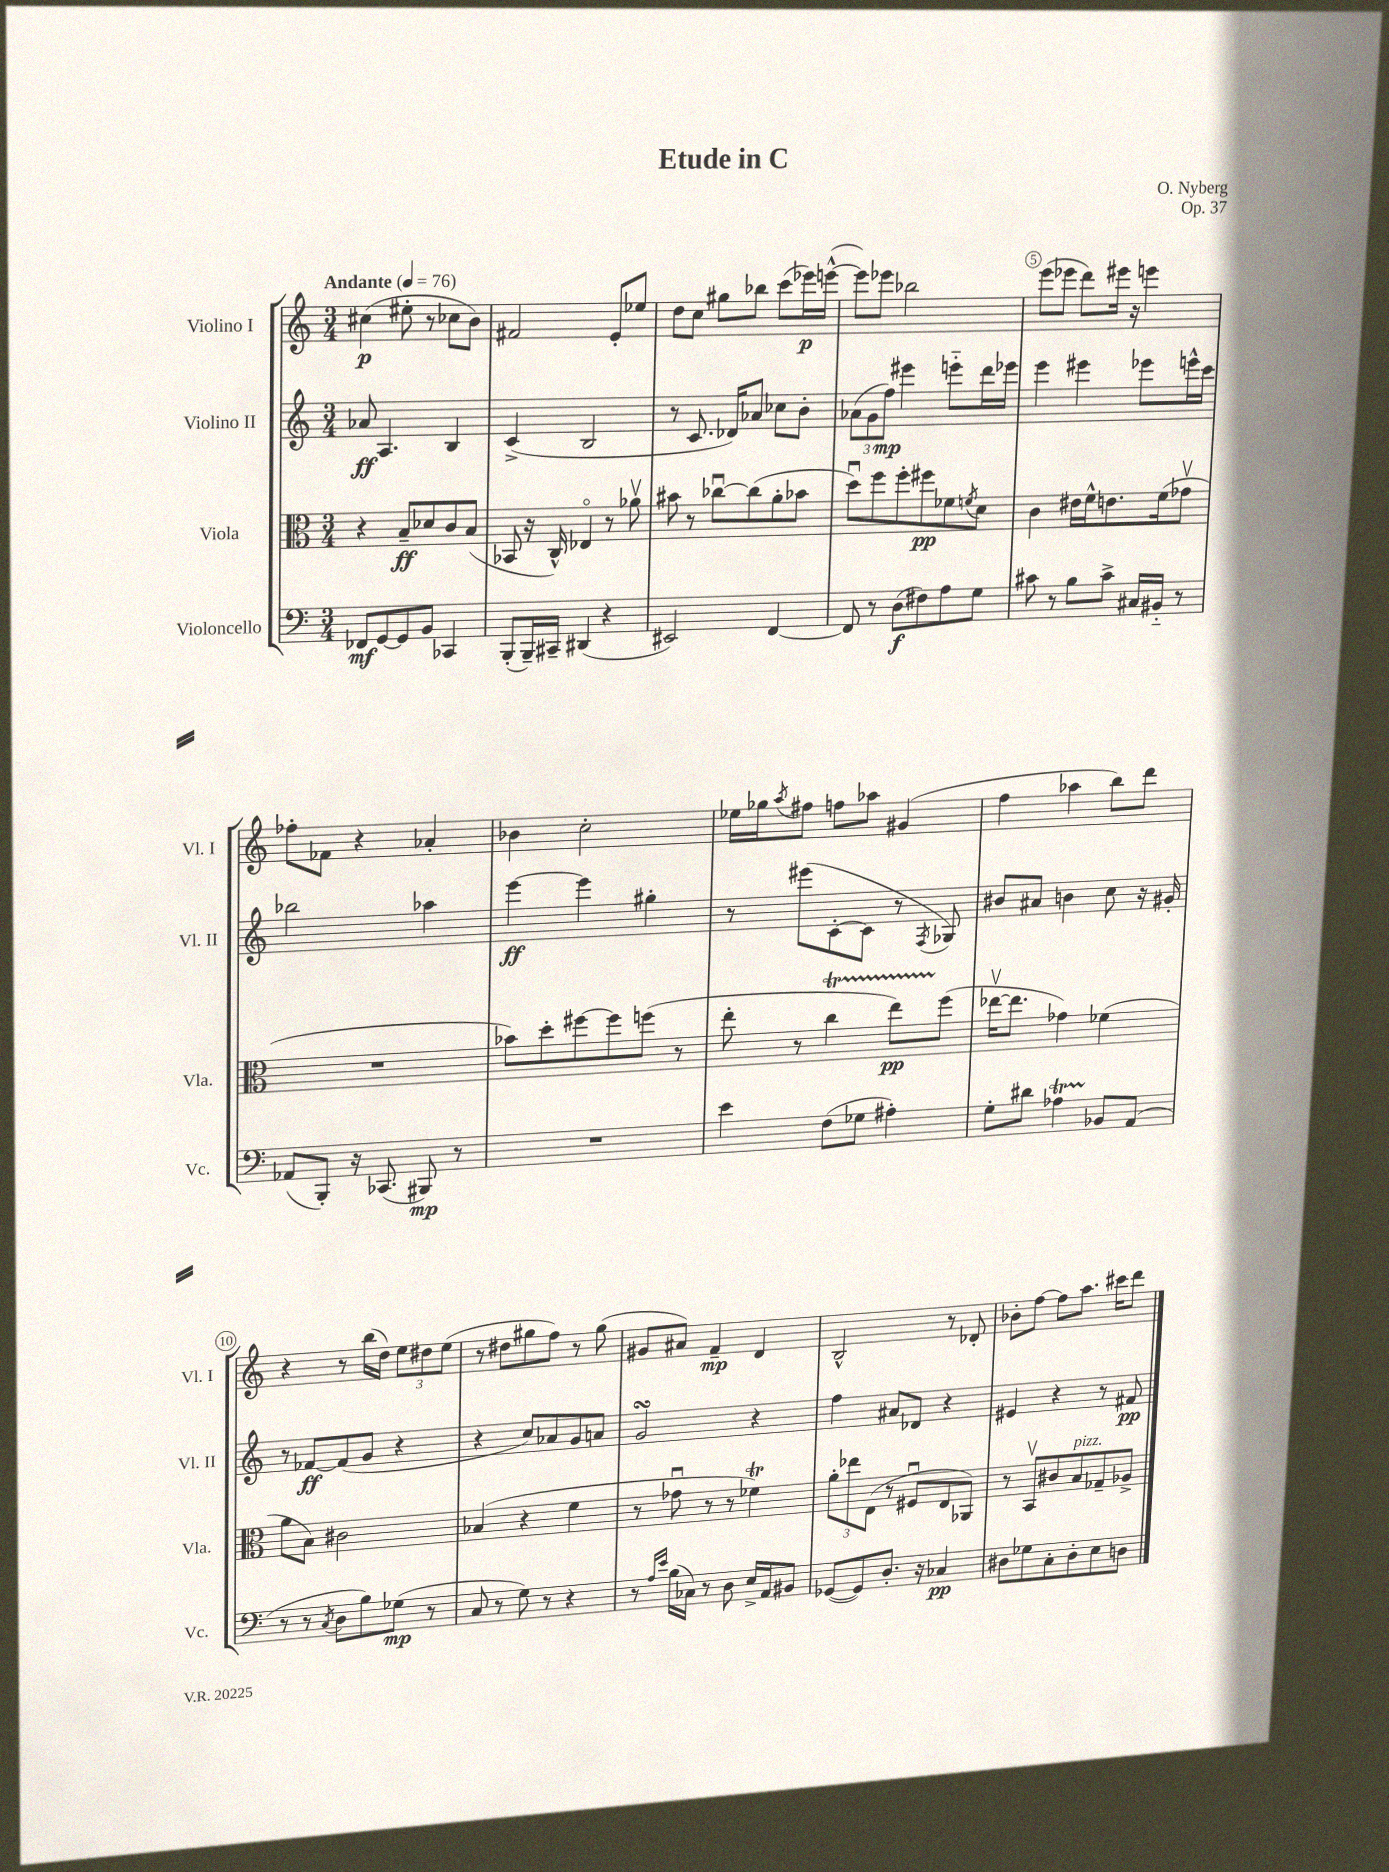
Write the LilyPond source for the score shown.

\header { title = "Etude in C" composer = "O. Nyberg" opus = "Op. 37" }
<<
\new StaffGroup <<
\new Staff = "s0" \with { instrumentName = "Violino I" shortInstrumentName = "Vl. I" } {
    \clef treble \key c \major \numericTimeSignature \time 3/4 \tempo "Andante" 4 = 76
    cis''4\p( eis''8-. r8 ces''8 b'8) |
    fis'2 e'8-. ees''8 |
    d''8 c''8 gis''8 bes''8 c'''8( ees'''16\p) e'''16~-^( |
    e'''8) ees'''8 bes''2 |
    e'''8( ees'''8 d'''8) eis'''16 r16 e'''4 |
    fes''8-. fes'8 r4 aes'4-. |
    bes'4 c''2-. |
    ees''16 ges''16 \acciaccatura { a''8 } fis''8 f''8 aes''8 gis'4( |
    f''4 aes''4 b''8) d'''8 |
    r4 r8 b''16( d''16) \tuplet 3/2 { e''8 dis''8 e''8( } |
    r8 dis''8 gis''8 f''8) r8 gis''8( |
    gis'8 ais'8) f'4--\mp d'4 |
    b2-^ r8 des'8-. |
    bes'8-. f''8~ f''8 a''8. cis'''16 d'''8 \bar "|." |
}
\new Staff = "s1" \with { instrumentName = "Violino II" shortInstrumentName = "Vl. II" } {
    \clef treble \key c \major \numericTimeSignature \time 3/4
    aes'8\ff a4. b4 |
    c'4->( b2 |
    r8 c'8. des'16) aes'8 ces''8 b'8-. |
    \tuplet 3/2 { aes'8( g'8 f''8\mp) } eis'''4 e'''8-_ d'''16 ees'''16 |
    e'''4 eis'''4 ees'''8 e'''16-^ c'''16 |
    bes''2 aes''4 |
    e'''4~\ff e'''4 gis''4-. |
    r8 eis'''8( c'8~-. c'8 r8 \acciaccatura { f8 } ges8) |
    bis'8 ais'8 b'4 c''8 r16 gis'16-. |
    r8 fes'8~\ff fes'8( g'8 r4 |
    r4 c''8) aes'8 g'8 a'8 |
    g'2\turn r4 |
    f''4 ais'8 des'8 r4 |
    eis'4 r4 r8 fis'8\pp \bar "|." |
}
\new Staff = "s2" \with { instrumentName = "Viola" shortInstrumentName = "Vla." } {
    \clef alto \key c \major \numericTimeSignature \time 3/4
    r4 b8--\ff des'8 c'8 b8( |
    bes,8 r16 c16-^) ees4\flageolet r8 aes'8\upbow |
    bis'8 r8 ces''8~\downbow ces''8( a'8-. bes'8 |
    d''8\downbow) f''8 f''8-. fis''8\pp fes'8 \acciaccatura { f'8 } d'8 |
    c'4 eis'16 f'16-^ e'8. f'16( ges'8\upbow |
    R2. |
    bes'8) d''8-. fis''8~ fis''8 f''8( r8 |
    e''8-. r8 c''4\startTrillSpan e''8\pp) f''8\stopTrillSpan( |
    ees''16~\upbow ees''8. ges'4) fes'4( |
    a'8 b8) cis'2 |
    bes4( r4 f'4 |
    r8 ges'8\downbow r8 r8 fes'4\trill) |
    \tuplet 3/2 { a'8-. ees''8 e8( } r8 fis8\downbow e8 aes,8) |
    r8 b,8\upbow cis'8 b8^\markup { \italic "pizz." } ges8-- aes8-> \bar "|." |
}
\new Staff = "s3" \with { instrumentName = "Violoncello" shortInstrumentName = "Vc." } {
    \clef bass \key c \major \numericTimeSignature \time 3/4
    fes,8\mf g,8~ g,8 b,8 ces,4 |
    b,,8-.( b,,16--) cis,16-- dis,4( r4 |
    eis,2) f,4~ |
    f,8 r8 d8\f( fis8) a8 g8 |
    cis'8 r8 b8 cis'8-> cis16 bis,16-_ r8 |
    aes,8( b,,8-.) r16 ces,8.( bis,,8\mp) r8 |
    R2. |
    e'4 f8( ges8 ais4-.) |
    g8-. dis'8 aes4\startTrillSpan bes,8\stopTrillSpan a,8( |
    r8 r8 \acciaccatura { c8 } d8 b8) ges8\mp( r8 |
    c8 r8 g8) r8 r4 |
    r8 \grace { a16 e'16 } b16( ces16) r8 d8 e16-> a,16 bis,8 |
    ges,8~( ges,8) d8.-. r16 ces4\pp |
    dis8 ges8 c8-. dis8-. e8 d8 \bar "|." |
}
>>
>>
\layout { \context { \Score \override BarNumber.break-visibility = ##(#f #t #t) barNumberVisibility = #(every-nth-bar-number-visible 5) \override BarNumber.stencil = #(make-stencil-circler 0.1 0.3 ly:text-interface::print) } }
